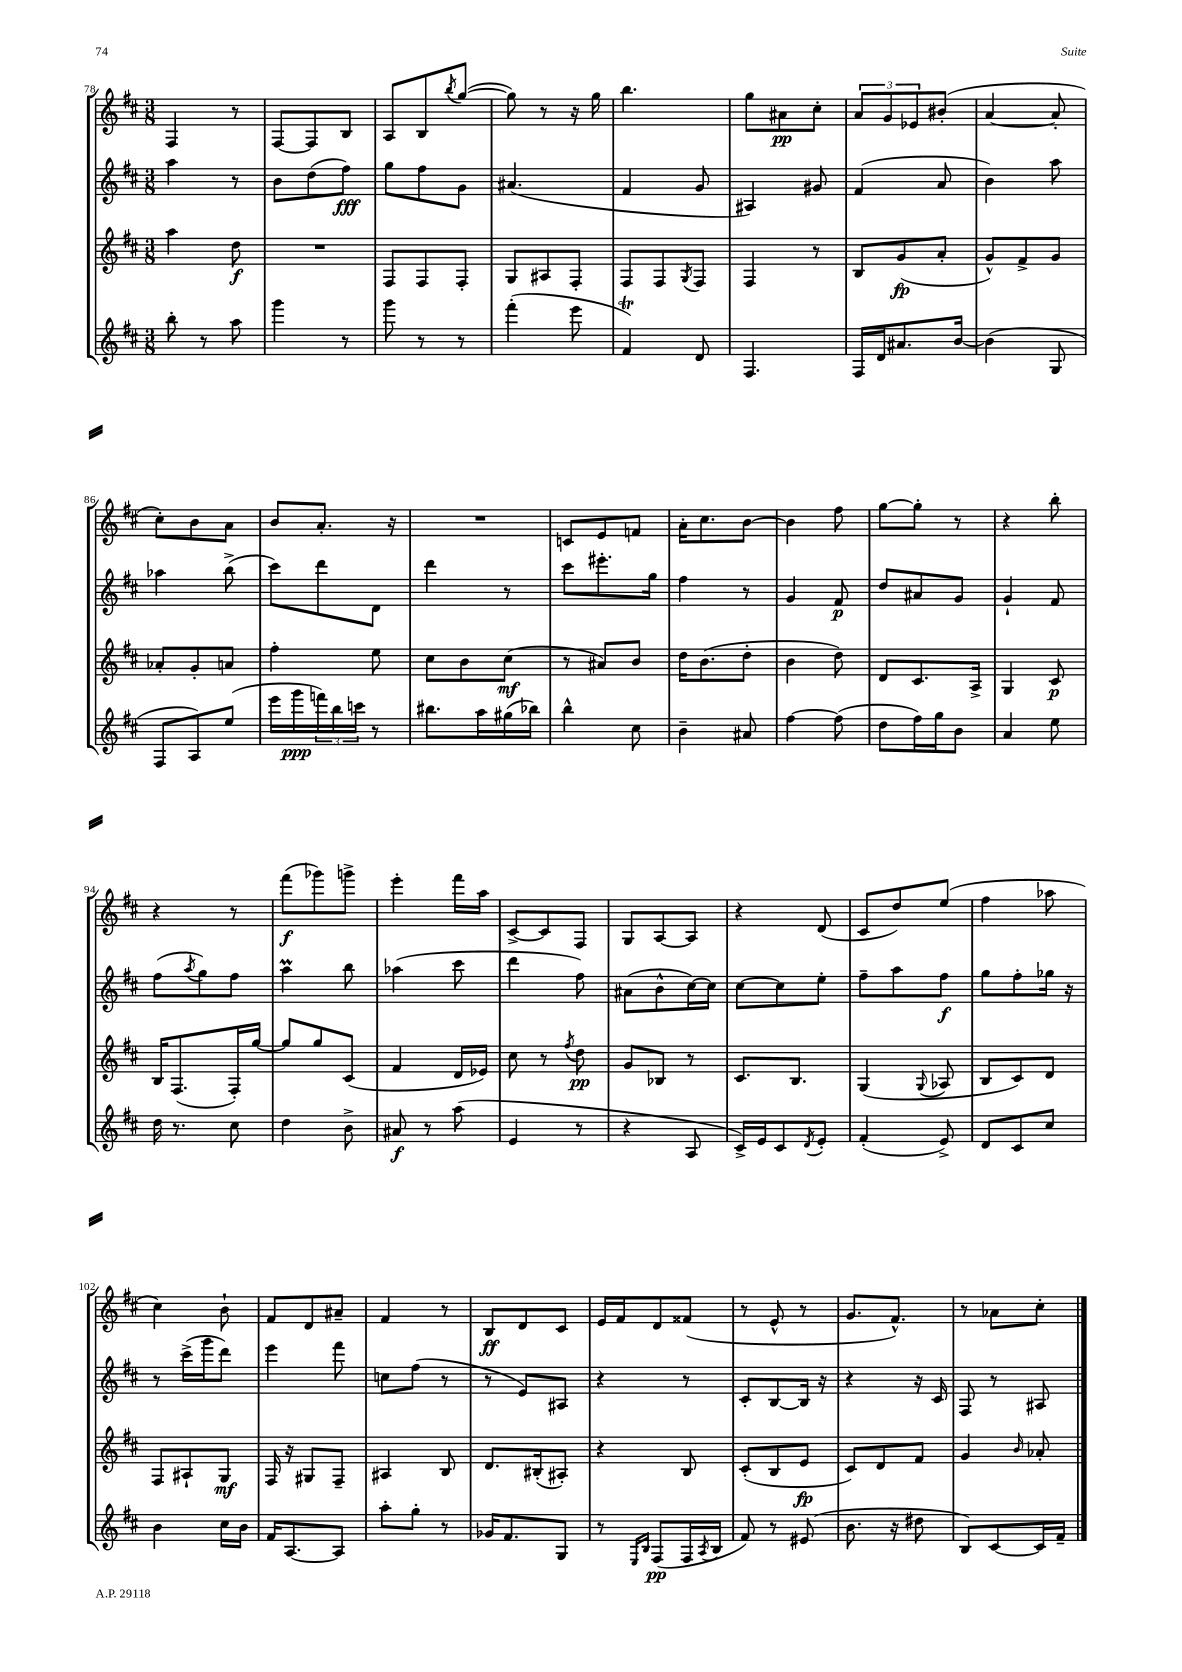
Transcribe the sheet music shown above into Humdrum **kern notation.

**kern	**kern	**kern	**kern
*staff4	*staff3	*staff2	*staff1
*clefG2	*clefG2	*clefG2	*clefG2
*k[f#c#]	*k[f#c#]	*k[f#c#]	*k[f#c#]
*M3/8	*M3/8	*M3/8	*M3/8
8bb'	4aa	4aa	4F#
8r	.	.	.
8aa	8dd	8r	8r
=	=	=	=
4ggg	4.r	8b	[8F#
.	.	(8dd	8F#]
8r	.	8ff#)	8B
=	=	=	=
8ggg	8F#	8gg	8A
8r	8F#	8ff#	8B
.	.	.	8qbb
8r	8F#'	8g	([8gg
=	=	=	=
(4fff#'	8G	(4.a#	8gg])
.	8A#	.	8r
8eee	8F#'	.	16r
.	.	.	16gg
=	=	=	=
4f#)	8F#	4f#	4.bb
.	8F#	.	.
.	8qG	.	.
8d	8F#	8g	.
=	=	=	=
4.F#	4F#	4A#)	8gg
.	.	.	8a#
.	8r	8g#	8cc#'
=	=	=	=
16F#	8B	(4f#	12a
16d	.	.	.
.	.	.	12g
8.a#	(8g	.	.
.	.	.	12e-
.	8a'	8a	(8b#'
[16b	.	.	.
=	=	=	=
(4b]	8g^^)	4b)	[4a
.	8f#^	.	.
8G	8g	8aa	8a']
=	=	=	=
8F#	8a-'	4aa-	8cc#')
8A)	8g'	.	8b
(8ee	8a	(8bb^	8a
=	=	=	=
16eee	4ff#'	8ccc#)	8b
16ggg	.	.	.
24fff)	.	8ddd	8.a'
24bb	.	.	.
24ccc	.	.	.
8r	8ee	8d	.
.	.	.	16r
=	=	=	=
8.bb#	8cc#	4ddd	4.r
.	8b	.	.
16aa	.	.	.
(16gg#	(8cc#	8r	.
16bb-)	.	.	.
=	=	=	=
4bb^^	8r	8ccc#	8c
.	8a#)	8.eee#'	8e
8cc#	8b	.	8f
.	.	16gg	.
=	=	=	=
4b~	16dd	4ff#	16a'
.	(8.b	.	8.cc#
8a#	8dd'	8r	[8b
=	=	=	=
[4ff#	4b	4g	4b]
(8ff#]	8dd)	8f#	8ff#
=	=	=	=
8dd	8d	8dd	[8gg
16ff#)	8.c#	8a#	8gg']
16gg	.	.	.
8b	.	8g	8r
.	16A^	.	.
=	=	=	=
4a	4G	4g`	4r
8ee	8c#	8f#	8bb'
=	=	=	=
16dd	16B	(8ff#	4r
8.r	(8.F#	.	.
.	.	8qaa	.
.	.	8gg)	.
8cc#	16F#')	8ff#	8r
.	[16gg	.	.
=	=	=	=
4dd	8gg]	4aa	(8fff#
.	8gg	.	8ggg-)
8b^	(8c#	8bb	8ggg^
=	=	=	=
8a#	4f#	(4aa-	4eee'
8r	.	.	.
(8aa	16d	8ccc#	16fff#
.	16e-)	.	16aa
=	=	=	=
4e	8cc#	4ddd	[8c#^
.	8r	.	8c#]
.	8qff#	.	.
8r	8dd	8ff#)	8F#
=	=	=	=
4r	8g	(8a#	8G
.	8B-	8b^^	[8A
8A	8r	[16cc#)	8A]
.	.	16cc#]	.
=	=	=	=
16c#^)	8.c#	[8cc#	4r
16e	.	.	.
8c#	.	8cc#]	.
.	8.B	.	.
8qd	.	.	.
8e'	.	8ee'	(8d
=	=	=	=
(4f#'	(4G	8ff#~	8c#
.	.	8aa	8dd)
.	8qqG	.	.
8e^)	8A-	8ff#	(8ee
=	=	=	=
8d	8B	8gg	4ff#
8c#	8c#)	8ff#'	.
8cc#	8d	16gg-	8aa-
.	.	16r	.
=	=	=	=
4b	8F#	8r	4cc#)
.	8A#`	(16ccc#^	.
.	.	16ggg	.
16cc#	8G	8ddd)	8b`
16b	.	.	.
=	=	=	=
16f#	16F#	4eee	8f#
[8.A	16r	.	.
.	8G#	.	8d
8A]	8F#~	8fff#	8a#~
=	=	=	=
8aa'	4A#	8cc	4f#
8gg'	.	(8ff#	.
8r	8B	8r	8r
=	=	=	=
16g-	8.d	8r	8B
8.f#	.	.	.
.	.	8e)	8d
.	(16B#'	.	.
8G	8A#')	8A#	8c#
=	=	=	=
8r	4r	4r	16e
.	.	.	16f#
16qqE	.	.	.
16qqB	.	.	.
(8F#	.	.	8d
16F#	8B	8r	(8f##
8qA	.	.	.
16B	.	.	.
=	=	=	=
8f#)	(8c#'	8c#'	8r
8r	8B	[8B	8e^^
(8e#	8e	16B]	8r
.	.	16r	.
=	=	=	=
8.b	8c#)	4r	8.g
.	8d	.	.
16r	.	.	8.f#^^)
8dd#	8f#	16r	.
.	.	16c#	.
=	=	=	=
8B)	4g	8F#	8r
[8c#	.	8r	8a-
.	16qqb	.	.
16c#]	8a-'	8A#	8cc#'
16f#~	.	.	.
==	==	==	==
*-	*-	*-	*-
